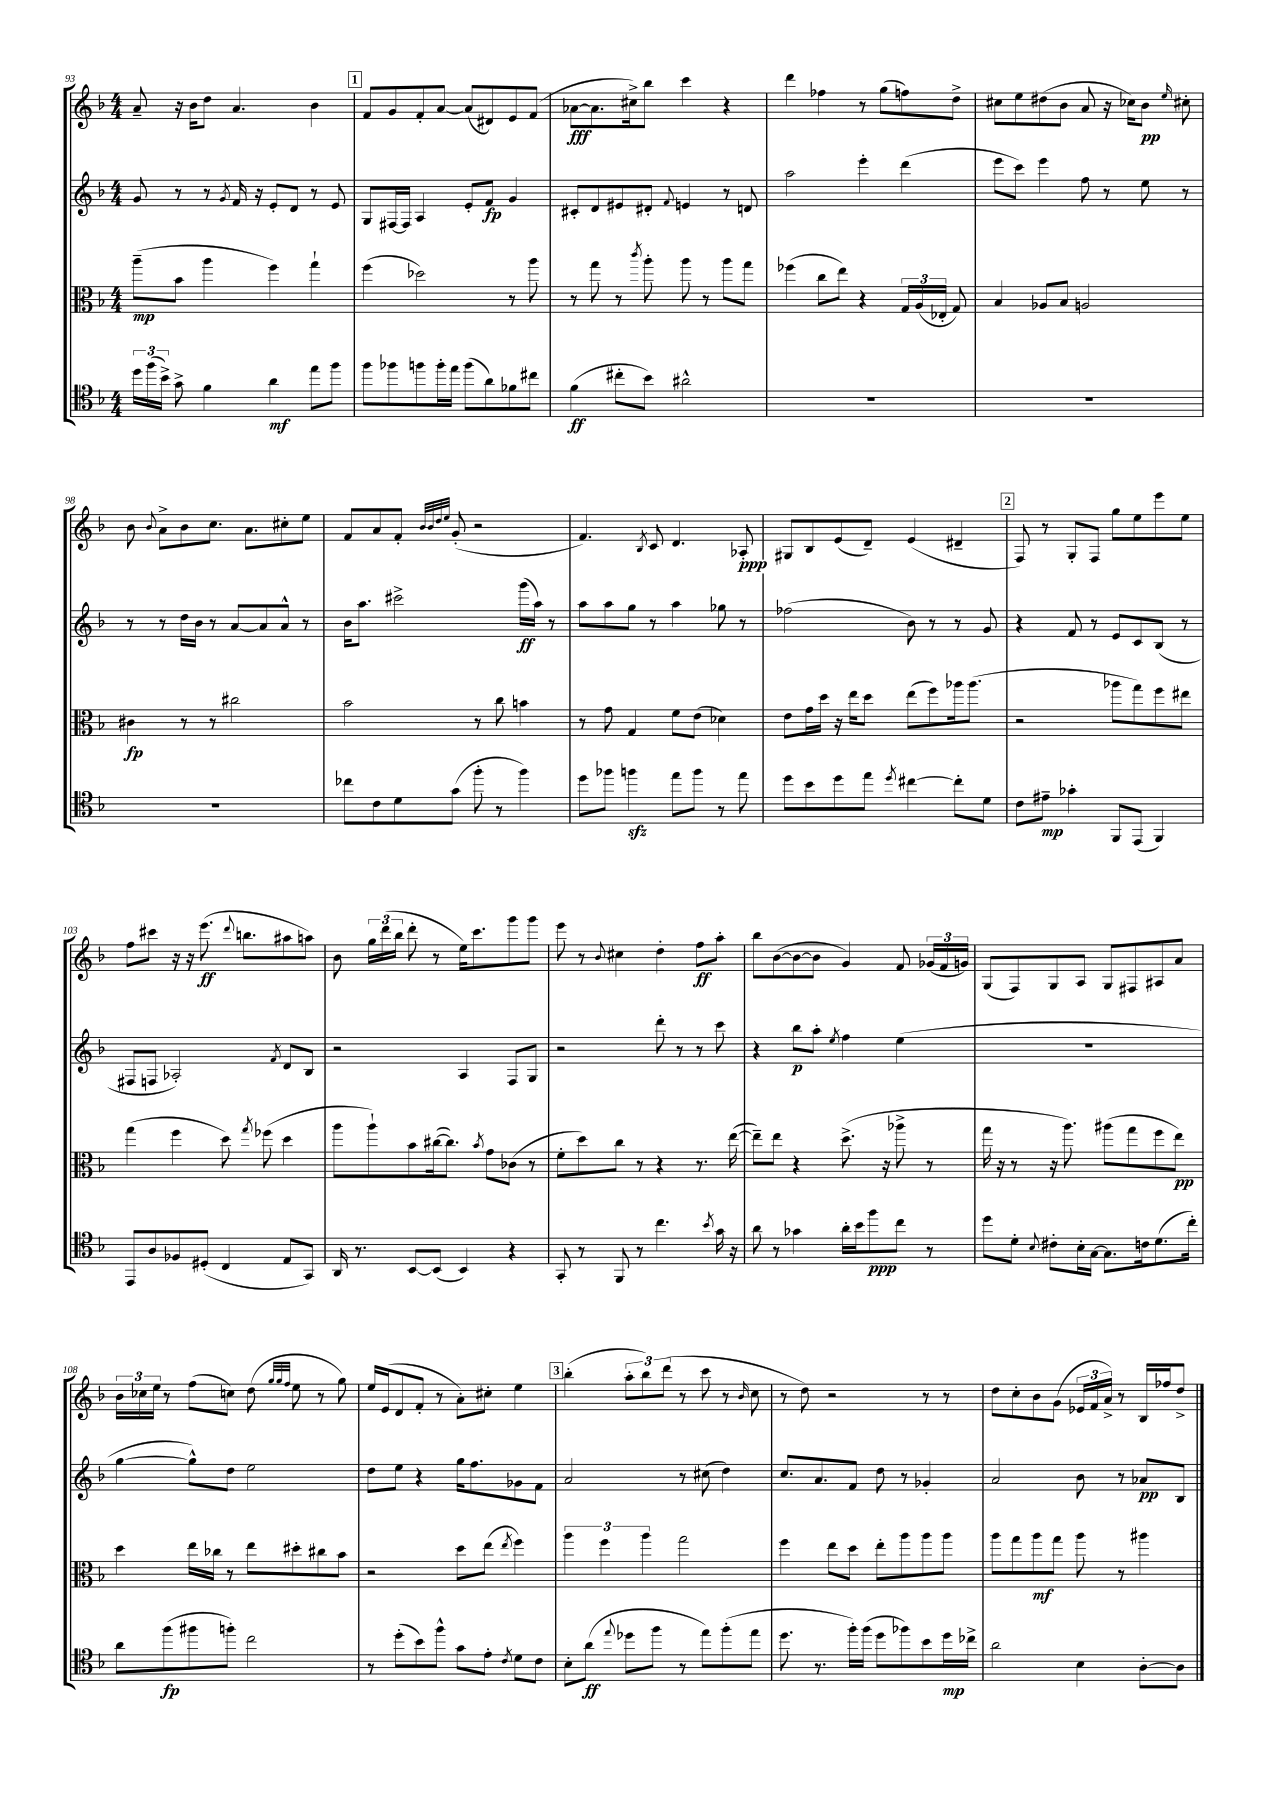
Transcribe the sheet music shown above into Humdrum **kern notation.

**kern	**dynam	**kern	**dynam	**kern	**dynam	**kern	**dynam
*part4	*part4	*part3	*part3	*part2	*part2	*part1	*part1
*staff4	*staff4	*staff3	*staff3	*staff2	*staff2	*staff1	*staff1
*clefC4	*	*clefC3	*	*clefG2	*	*clefG2	*
*k[b-]	*	*k[b-]	*	*k[b-]	*	*k[b-]	*
*M4/4	*	*M4/4	*	*M4/4	*	*M4/4	*
=93	=93	=93	=93	=93	=93	=93	=93
24dd\LL	.	(8aa~\L	mp	8g/	.	8a~/	.
(24ff\	.	.	.	.	.	.	.
24b-^\JJ)	.	.	.	.	.	.	.
8g^\	.	8b-\J	.	8r	.	16r	.
.	.	.	.	.	.	16b-\KL	.
4f\	.	4aa\	.	8r	.	8dd\J	.
.	.	.	.	8qg/	.	.	.
.	.	.	.	16f/	.	4.a/	.
.	.	.	.	16r	.	.	.
4a\	mf	4ff\)	.	8e'/L	.	.	.
.	.	.	.	8d/J	.	.	.
8ee\L	.	4gg`\	.	8r	.	4b-\	.
8ff\J	.	.	.	8e/	.	.	.
!!LO:REH:place=s1:t=1
=94	=94	=94	=94	=94	=94	=94	=94
8ff\L	.	(4ff\	.	8G/L	.	8f/L	.
8ff-X\	.	.	.	[16F#X/L	.	8g/	.
.	.	.	.	16F#/JJ]	.	.	.
8ffn\	.	2dd-X\)	.	4A/	.	8f'/	.
16ff'\L	.	.	.	.	.	[8a/J	.
16ee\JJ	.	.	.	.	.	.	.
(8ff\L	.	.	.	8e'/L	.	(8a/L]	.
8a\)	.	.	.	8f/J	fp	8d#X/)	.
8f-X\	.	8r	.	4g/	.	8e/	.
8cc#X\J	.	8aa\	.	.	.	(8f/J	.
=95	=95	=95	=95	=95	=95	=95	=95
(4f\	ff	8r	.	8c#X'/L	.	[8a-X\L	fff
.	.	8gg\	.	8d/	.	8.a-\]	.
8cc#X'\L	.	8r	.	8e#X/	.	.	.
.	.	.	.	.	.	16cc#X^\k)	.
.	.	8qccc/	.	.	.	.	.
8b-\J)	.	8aa'\	.	8d#X'/J	.	8bb-\J	.
.	.	.	.	8qqf/	.	.	.
2a#X^^\	.	8aa\	.	4en/	.	4ccc\	.
.	.	8r	.	.	.	.	.
.	.	8aa\L	.	8r	.	4r	.
.	.	8gg\J	.	8dn/	.	.	.
=96	=96	=96	=96	=96	=96	=96	=96
1r	.	(4ff-X\	.	2aa\	.	4ddd\	.
.	.	8cc\L	.	.	.	4ff-X\	.
.	.	8ee\J)	.	.	.	.	.
.	.	4r	.	4eee'\	.	8r	.
.	.	.	.	.	.	(8gg\L	.
.	.	24G/LL	.	(4ddd\	.	8ffn\)	.
.	.	(24A/	.	.	.	.	.
.	.	24E-X'/JJ	.	.	.	.	.
.	.	8G/)	.	.	.	8dd^\J	.
=97	=97	=97	=97	=97	=97	=97	=97
1r	.	4B-/	.	8eee\L	.	8cc#X\L	.
.	.	.	.	8ccc\J)	.	8ee\	.
.	.	8A-X/L	.	4eee\	.	(8dd#X\	.
.	.	8B-/J	.	.	.	8b-\J	.
.	.	2An/	.	8ff\	.	8a/	.
.	.	.	.	8r	.	16r	.
.	.	.	.	.	.	16cc-X\KL)	.
.	.	.	.	8ee\	.	8b-\J	pp
.	.	.	.	.	.	16qqee/	.
.	.	.	.	8r	.	8cc#X'\	.
!!LO:LB:g=z
=98	=98	=98	=98	=98	=98	=98	=98
1r	.	4c#X\	fp	8r	.	8b-\	.
.	.	.	.	.	.	8qqb-/	.
.	.	.	.	8r	.	8a^\L	.
.	.	8r	.	16dd\LL	.	8b-\	.
.	.	.	.	16b-\JJ	.	.	.
.	.	8r	.	8r	.	8.cc\J	.
.	.	2cc#X\	.	[8a/L	.	.	.
.	.	.	.	.	.	8.a\L	.
.	.	.	.	8a/]	.	.	.
.	.	.	.	8a^^/J	.	8cc#X'\	.
.	.	.	.	8r	.	8ee\J	.
=99	=99	=99	=99	=99	=99	=99	=99
8cc-X\L	.	2b-\	.	16b-\KL	.	8f/L	.
.	.	.	.	8.aa\J	.	.	.
8c\	.	.	.	.	.	8a/	.
8d\	.	.	.	2ccc#X^\	.	8f'/J	.
.	.	.	.	.	.	32qqb-/LLL	.
.	.	.	.	.	.	32qqb-/	.
.	.	.	.	.	.	32qqdd/	.
.	.	.	.	.	.	32qqee/JJJ	.
(8g\J	.	.	.	.	.	(8g'/	.
8ff'\	.	8r	.	.	.	2r	.
8r	.	8cc\	.	.	.	.	.
4ff\)	.	4bn\	.	(16ggg\LL	ff	.	.
.	.	.	.	16aa\JJ)	.	.	.
.	.	.	.	8r	.	.	.
=100	=100	=100	=100	=100	=100	=100	=100
8dd\L	.	8r	.	8aa\L	.	4.f/)	.
8ff-X\J	.	8g\	.	8aa\	.	.	.
4ffnzz\	.	4G/	.	8gg\J	.	.	.
.	.	.	.	.	.	8qB-/	.
.	.	.	.	8r	.	8c/	.
8ee\L	.	8f\L	.	4aa\	.	4.d/	.
8ff\J	.	(8e\J	.	.	.	.	.
8r	.	4d-X\)	.	8gg-X\	.	.	.
8ee\	.	.	.	8r	.	8A-X'/	ppp
=101	=101	=101	=101	=101	=101	=101	=101
8dd\L	.	8e\L	.	(2ff-X\	.	8G#X/L	.
8b-\	.	16g\L	.	.	.	8B-/	.
.	.	16dd\JJ	.	.	.	.	.
8dd\	.	16r	.	.	.	(8e/	.
.	.	16ee\KL	.	.	.	.	.
8ee\J	.	8dd\J	.	.	.	8d~/J)	.
8qdd/	.	.	.	.	.	.	.
[4cc#X\	.	(8ee\L	.	8b-\)	.	(4e/	.
.	.	8ff\)	.	8r	.	.	.
8cc#'\L]	.	16aa-X\k	.	8r	.	4d#X~/	.
.	.	(8.aa-\J	.	.	.	.	.
8d\J	.	.	.	8g/	.	.	.
!!LO:REH:place=s1:t=2
=102	=102	=102	=102	=102	=102	=102	=102
8c\L	.	2r	.	4r	.	8F/)	.
8e#X~\J	mp	.	.	.	.	8r	.
4g-X'\	.	.	.	8f/	.	8G'/L	.
.	.	.	.	8r	.	8F/J	.
8FF/L	.	8aa-X\L	.	8e/L	.	8gg\L	.
(8EE/J	.	8gg\)	.	8c/	.	8ee\	.
4FF/)	.	8ff\	.	(8B-/J	.	8eee\	.
.	.	8ee#X\J	.	8r	.	8ee\J	.
!!LO:LB:g=z
=103	=103	=103	=103	=103	=103	=103	=103
8EE/L	.	(4gg\	.	8F#X/L	.	8ff\L	.
8A/	.	.	.	8Fn/J	.	8ccc#X\J	.
8F-X/	.	4ff\	.	2A-X'/)	.	16r	.
.	.	.	.	.	.	16r	.
(8D#X'/J	.	.	.	.	.	(8.eee\	ff
4C/	.	8dd\)	.	.	.	.	.
.	.	.	.	.	.	8qqddd/	.
.	.	.	.	.	.	8.bbn\L	.
.	.	8qgg/	.	.	.	.	.
.	.	(8ff-X\	.	.	.	.	.
.	.	.	.	8qf/	.	.	.
8E/L	.	4dd\	.	8d/L	.	8aa#X\	.
8GG/J)	.	.	.	8B-/J	.	8aan\J)	.
=104	=104	=104	=104	=104	=104	=104	=104
16AA/	.	8aa\L	.	2r	.	8b-\	.
8.r	.	.	.	.	.	.	.
.	.	8aa`\)	.	.	.	24gg\LL	.
.	.	.	.	.	.	(24ddd\	.
.	.	.	.	.	.	24bb-\JJ	.
[8BB-/L	.	8b-\	.	.	.	8ddd'\	.
(8BB-/J]	.	([16cc#X\k	.	.	.	8r	.
.	.	8.cc#\J])	.	.	.	.	.
4BB-/)	.	.	.	4A/	.	16ee\KL)	.
.	.	.	.	.	.	8.ccc\	.
.	.	8qb-/	.	.	.	.	.
.	.	8g\L	.	.	.	.	.
4r	.	(8c-X\J	.	8F/L	.	8ggg\	.
.	.	8r	.	8G/J	.	8ggg\J	.
=105	=105	=105	=105	=105	=105	=105	=105
8GG'/	.	8f'\L	.	2r	.	8eee\	.
8r	.	8dd\)	.	.	.	8r	.
.	.	.	.	.	.	8qqb-/	.
8FF/	.	8cc\J	.	.	.	4cc#X\	.
8r	.	8r	.	.	.	.	.
4.cc\	.	4r	.	8ddd'\	.	4dd'\	.
.	.	.	.	8r	.	.	.
.	.	8.r	.	8r	.	8ff\L	ff
8qb-/	.	.	.	.	.	.	.
16g\	.	.	.	8ccc\	.	8aa'\J	.
16r	.	([16ee\	.	.	.	.	.
=106	=106	=106	=106	=106	=106	=106	=106
8a\	.	8ee~\L])	.	4r	.	8bb-\L	.
8r	.	8ee\J	.	.	.	([8b-\	.
4g-X\	.	4r	.	8bb-\L	p	8b-\_	.
.	.	.	.	8aa'\J	.	8b-\J]	.
.	.	.	.	8qee/	.	.	.
16a'\LL	.	(8.dd^\	.	4ff\	.	4g/)	.
16b-\J	.	.	.	.	.	.	.
8ff\	ppp	.	.	.	.	.	.
.	.	16r	.	.	.	.	.
8cc\J	.	8aa-X^\	.	(4ee\	.	8f/	.
8r	.	8r	.	.	.	(24g-X/LL	.
.	.	.	.	.	.	24f/	.
.	.	.	.	.	.	24gn/JJ)	.
=107	=107	=107	=107	=107	=107	=107	=107
8dd\L	.	16gg\	.	1r	.	(8G/L	.
.	.	16r	.	.	.	.	.
8d'\J	.	8r	.	.	.	8F/)	.
8qqB-/	.	.	.	.	.	.	.
8c#X'\L	.	16r	.	.	.	8G/	.
.	.	8.aa\)	.	.	.	.	.
16B-'\L	.	.	.	.	.	8A/J	.
[16G\JJ	.	.	.	.	.	.	.
8.G\L]	.	(8aa#X\L	.	.	.	8G/L	.
.	.	8gg\	.	.	.	8F#X/	.
16cn\k	.	.	.	.	.	.	.
(8.d\	.	8ff\	.	.	.	8A#X/	.
.	.	8ee\J)	pp	.	.	8a/J	.
16cc'\Jk)	.	.	.	.	.	.	.
!!LO:LB:g=z
=108	=108	=108	=108	=108	=108	=108	=108
8a\L	.	4dd\	.	[4gg\	.	24b-\LL	.
.	.	.	.	.	.	24cc-X\	.
.	.	.	.	.	.	24ee\JJ	.
(8ff\	fp	.	.	.	.	8r	.
8ff#X\	.	16ee\LL	.	8gg^^\L])	.	(8ff\L	.
.	.	16cc-X\JJ	.	.	.	.	.
8ffn'\J)	.	8r	.	8dd\J	.	8ccn\J)	.
2cc\	.	8ee\L	.	2ee\	.	(8dd\	.
.	.	.	.	.	.	32qqgg/LLL	.
.	.	.	.	.	.	32qqgg/	.
.	.	.	.	.	.	32qqff/JJJ	.
.	.	8dd#X'\	.	.	.	8ee\	.
.	.	8cc#X\	.	.	.	8r	.
.	.	8b-\J	.	.	.	8gg\)	.
=109	=109	=109	=109	=109	=109	=109	=109
8r	.	2r	.	8dd\L	.	16ee/LL	.
.	.	.	.	.	.	(16e/J	.
(8dd'\L	.	.	.	8ee\J	.	8d/	.
8b-\)	.	.	.	4r	.	8f'/J	.
8ff^^\J	.	.	.	.	.	8r	.
8g\L	.	8dd\L	.	16gg\KL	.	8a'\L)	.
.	.	.	.	8.ff\	.	.	.
8e'\J	.	(8ee\J	.	.	.	8cc#X'\J	.
8qc/	.	8qee/	.	.	.	.	.
8d\L	.	4ff\)	.	8g-X\	.	4ee\	.
8c\J	.	.	.	8f\J	.	.	.
!!LO:REH:place=s1:t=3
=110	=110	=110	=110	=110	=110	=110	=110
8B-'\L	.	6aa\	.	2a/	.	(4bb-'\	.
(8a\J	ff	.	.	.	.	.	.
.	.	6ff\	.	.	.	.	.
8qqee/	.	.	.	.	.	.	.
8dd-X\L	.	.	.	.	.	12aa'\L	.
.	.	6aa\	.	.	.	12bb-\)	.
8ff\J	.	.	.	.	.	.	.
.	.	.	.	.	.	(12ddd\J	.
8r	.	2gg\	.	8r	.	8r	.
8ee\L)	.	.	.	(8cc#X\	.	8ccc\	.
(8ff'\	.	.	.	4dd\)	.	8r	.
.	.	.	.	.	.	16qqb-/	.
8ee\J	.	.	.	.	.	8cc\	.
=111	=111	=111	=111	=111	=111	=111	=111
8.dd\	.	4ff\	.	8.cc/L	.	8r	.
.	.	.	.	.	.	8dd\)	.
8.r	.	.	.	8.a/	.	.	.
.	.	8ee\L	.	.	.	2r	.
16ff'\LL)	.	8dd\J	.	8f/J	.	.	.
(16ff\JJ	.	.	.	.	.	.	.
8dd\L	.	8ee'\L	.	8dd\	.	.	.
8ff-X\)	.	8aa\	.	8r	.	.	.
8b-\	.	8aa\	.	4g-X'/	.	8r	.
16dd\L	mp	8aa\J	.	.	.	8r	.
16cc-X^\JJ	.	.	.	.	.	.	.
=112	=112	=112	=112	=112	=112	=112	=112
2a\	.	8aa\L	.	2a/	.	8dd\L	.
.	.	8gg\	.	.	.	8cc'\	.
.	.	8aa\	mf	.	.	8b-\	.
.	.	8gg\J	.	.	.	(8g\J	.
4B-\	.	8aa\	.	8b-\	.	24e-X/LL	.
.	.	.	.	.	.	24f/	.
.	.	.	.	.	.	24a^/JJ)	.
.	.	8r	.	8r	.	8r	.
[8A'\L	.	4aa#X\	.	8a-X/L	pp	16B-/LL	.
.	.	.	.	.	.	16ff-X/J	.
8A\J]	.	.	.	8B-/J	.	8dd^/J	.
==	==	==	==	==	==	==	==
*-	*-	*-	*-	*-	*-	*-	*-
